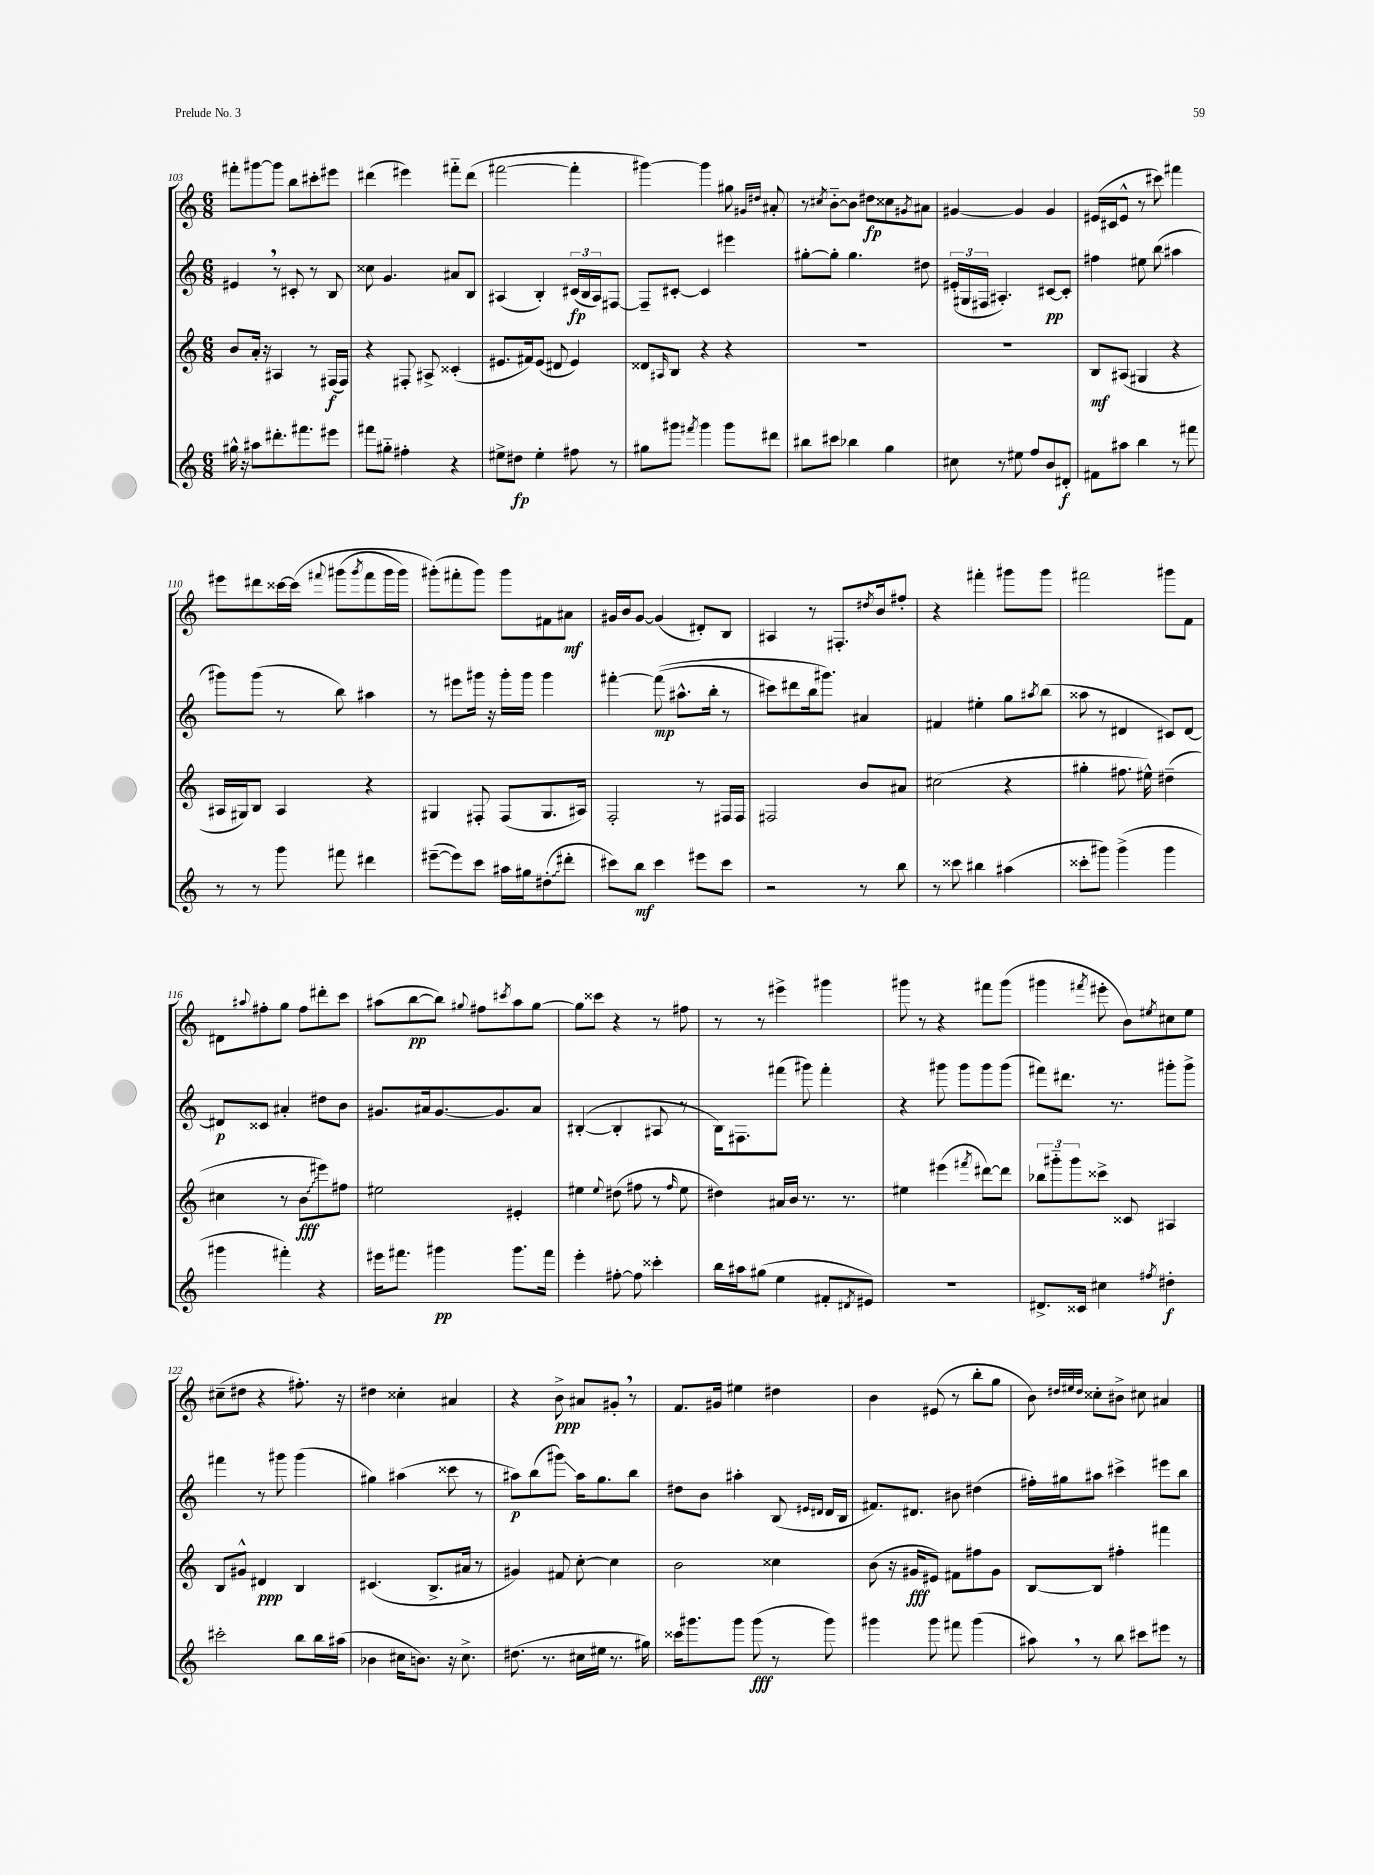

**kern	**kern	**kern	**kern
*staff4	*staff3	*staff2	*staff1
*clefG2	*clefG2	*clefG2	*clefG2
*k[]	*k[]	*k[]	*k[]
*M6/8	*M6/8	*M6/8	*M6/8
16gg#^^\	8b/L	4e#/	8fff#'\L
16r	.	.	.
8aa#\L	16a'/Jk	.	[8ggg#\
.	16r	.	.
8.ddd#'\	4A#/	8r	8ggg#\]J
.	.	8c#'/	8bb\L
8.fff#\	.	.	.
.	8r	8r	8ccc#'\
8eee#\J	(16F#/LL	8B/	8eee#\J
.	16F#/JJ)	.	.
=	=	=	=
8fff#\L	4r	8cc##\	(4ddd#\
8gg#'~\J	.	4.g/	.
4ff#'\	8F#'/	.	4eee#\)
.	8A#^/	.	.
4r	(4c##'/	8a#/L	8fff#'~\L
.	.	8B/J	(8ddd#\J
=	=	=	=
8ee#^\L	8.e#/L	(4A#/	[2fff#\
8dd#\J	.	.	.
.	16f#/k)	.	.
4ee#'\	(8e#/J	4B'/)	.
.	8d#/	.	.
8ff#\	4e#/)	(24c#/LL	4fff#'\]
.	.	24B/	.
.	.	24A#/J)	.
8r	.	[8F#/J	.
=	=	=	=
8gg#\L	8d##/L	8F#~/]L	[4ggg#\)
.	16qqA#/	.	.
8ggg#\J	8B/J	[8c#'/J	.
8qfff#/	.	.	.
4ggg#\	4r	4c#/]	4ggg#\]
8ggg#\L	4r	4eee#\	8gg#\
.	.	.	16qqg#/LL
.	.	.	16qqdd#/JJ
8ddd#\J	.	.	8a#'/
=	=	=	=
8bb#\L	2.r	[8gg#'\L	8r
.	.	.	8qcc#/
8ccc#\J	.	8gg#'\]J	[8b'~\L
4bb-\	.	4.gg#\	8b\]J
.	.	.	8dd#\L
4gg\	.	.	8cc##\
.	.	.	8qg#/
.	.	8dd#\	8a#\J
=	=	=	=
8cc#\	2.r	(24e#'/LL	[4g#/
.	.	24G#/	.
.	.	24F#/JJ	.
8r	.	4.A#'/)	.
8ee#\	.	.	4g#/]
8ff/L	.	.	.
8b/	.	[8c#/L	4g#/
8d#'/J	.	8c#'/]J	.
=	=	=	=
8f#\L	8B/L	4ff#\	(16e#/LL
.	.	.	16c#/J
8aa#\J	(8A#/J	.	8e#^^/J
4bb\	4G#/	8ee#\	8r
.	.	(8bb\	8ccc#\)
8r	4r	4aa#\	4fff#\
8fff#\	.	.	.
=	=	=	=
8r	16A#/LL	8ggg#\L)	8eee#\L
.	16G#/J)	.	.
8r	8B/J	(8ggg#\J	8ddd#\
8ggg\	4A#/	8r	[16ccc##\L
.	.	.	&(16ccc##\]JJ
.	.	.	8qqfff#/
8fff#\	.	8bb\)	(8ggg#\L
.	.	.	8qggg#/
4ddd#\	4r	4aa#\	8fff#\
.	.	.	16ggg#\L
.	.	.	16ggg#\JJ)
=	=	=	=
([8eee#~\L	4G#/	8r	(8ggg#'\L&)
8eee#\])	.	8eee#\L	8fff#'\
8ccc\J	8F#'/	16ggg#\Jk	8ggg#\J)
.	.	16r	.
16aa#\LL	(8F#/L	16ggg#'\LL	8ggg#\L
16gg#\J	.	16ggg#\JJ	.
(8dd#'\	8.G#/	4ggg#\	8f#\
8ddd#'\J	.	.	8a#\J
.	16A#/Jk)	.	.
=	=	=	=
8ccc#\L)	2F'/	[4fff#'\	16g#/LL
.	.	.	16b/J
8bb\J	.	.	[8g#/J
4ccc#\	.	&((8fff#\]	(4g#/]
.	.	8.aa#^^\L	.
8eee#\L	8r	.	8d#'/L)
.	.	16bb'\Jk	.
8ccc#\J	16F#/LL	8r	8B/J
.	16F#/JJ	.	.
=	=	=	=
2r	2F#/	8ccc#\L)	4A#/
.	.	8ddd#\	.
.	.	16bb\k	8r
.	.	8.ggg#\J&)	.
.	.	.	8.F#'/L
8r	8b/L	4a#/	.
.	.	.	8qdd#/
.	.	.	16b/k
8bb\	8a#/J	.	8ff#'/J
=	=	=	=
8r	(2cc#\	4f#/	4r
8ccc##\	.	.	.
4bb#\	.	4ee#'\	4fff#'\
(4aa#\	4r	8gg\L	8ggg#\L
.	.	8qaa#/	.
.	.	(8bb\J	8ggg#\J
=	=	=	=
8ccc##'\L	4gg#'\	8aa##\	2fff#\
8ggg#\J)	.	8r	.
(4ggg#^\	8.ff#\	4d#/	.
.	16ee#^^\)	.	.
4ggg#\	(4dd#~\	8c#/L)	8ggg#\L
.	.	[8d#/J	8f\J
=	=	=	=
4ggg#\	4cc#\	8d#/]L	8d#\L
.	.	.	8qqaa#/
.	.	8c##/J	8ff#'\
4fff#'\)	8r	4a#'/	8gg\J
.	8b\L	.	8ff#\L
4r	8eee#\)	8dd#\L	8ddd#'\
.	8ff#\J	8b\J	8ccc\J
=	=	=	=
16eee#\LK	2ee#\	8.g#/L	(8aa#\L
8.fff#\J	.	.	.
.	.	.	[8bb\
.	.	16a#/k	.
4ggg#\	.	[8.g#/	8bb\]J)
.	.	.	8qqgg#/
.	.	.	8ff#\L
.	.	8.g#/]	.
.	.	.	8qccc#/
8.ggg#\L	4e#'/	.	8aa#\
.	.	8a#/J	[8gg#\J
16fff#\Jk	.	.	.
=	=	=	=
4eee'\	4ee#\	([4B#'/	8gg#\]L
.	.	.	8ccc##\J
.	8qqee#/	.	.
[8ff#'\	(8dd#\	4B#'/]	4r
8ff#\]	8ff#\	.	.
4ccc##'\	8r	8A#/	8r
.	16qqff#/	.	.
.	8ee#\	8r	8ff#\
=	=	=	=
16bb\LL	4dd#\)	16B\LK)	8r
16aa#\J	.	8.F#\	.
(8gg#\J	.	.	8r
4ee\	16a#/LL	(8fff#\J	4eee#^\
.	16b/JJ	.	.
.	8.r	8ggg#\)	.
8f#'/L	.	4fff#'\	4ggg#\
.	8.r	.	.
8qd#/	.	.	.
8e#/J)	.	.	.
=	=	=	=
2.r	4ee#\	4r	8ggg#\
.	.	.	8r
.	(4eee#\	8ggg#\	4r
.	.	8ggg#\L	.
.	8qfff#/	.	.
.	[8ddd#\L)	8ggg#\	8fff#\L
.	8ddd#\]J	(8ggg#\J	(8ggg#\J
=	=	=	=
8.d#^/L	12bb-\L	8fff#\L)	4ggg#\
.	12ggg#'~\	.	.
.	.	8.ddd#\J	.
.	12ggg#\	.	.
16c##/Jk	.	.	.
.	.	.	8qfff#/
4cc#\	8ccc##^\J	.	8eee#'\
.	.	8.r	.
.	8c##/	.	8b\L)
8qff#/	.	.	8qee#/
4dd#'\	4A#/	8ggg#'\L	8cc#\
.	.	8ggg#^\J	8ee#\J
=	=	=	=
2ccc#'\	8B/L	4fff#\	(8cc#~\L
.	8g#^^/J	.	8dd#\J
.	4d#/	8r	4r
.	.	8ggg#\	.
8bb\L	4B/	(4ggg#\	8.ff#'\)
16bb\L	.	.	.
(16aa#\JJ	.	.	16r
=	=	=	=
4b-\	(4.c#/	4gg#\)	4dd#\
16cc#\LK	.	(4aa#\	4cc##'\
8.b\J)	.	.	.
.	8.B^/L	.	.
16r	.	8ccc##\	4a#/
8.cc#^\	16a#/Jk	.	.
.	8r	8r	.
=	=	=	=
(8.dd#\	4g#/)	8aa#\L)	4r
.	.	(8bb\	.
8.r	.	.	.
.	8f#/	8ggg#\J)	8b^\
16cc#\LL	[8cc'\	16aa#\LK	8a#/L
16ee#\JJ	.	8.gg\	.
8.r	4cc\]	.	8g#'/J
.	.	8bb\J	8r
16gg#\)	.	.	.
=	=	=	=
16ccc##\LK	2b\	8dd#\L	8.f/L
8.ggg#\	.	.	.
.	.	8b\J	.
.	.	.	16g#/Jk
8ggg#\J	.	4aa#'\	4ee#\
(8ggg#\	.	.	.
8r	4cc##\	(8B/	4dd#\
.	.	16qqe#/LL	.
.	.	16qqd#/JJ	.
8ggg#\)	.	16d#/LL	.
.	.	16B/JJ	.
=	=	=	=
4ggg#\	(8b\	8.f#/L)	4b\
.	16r	.	.
.	16g#/LK	8.d#/J	.
8ggg#\	8e#/J)	.	(8e#/
8fff#\	8f#\L	8b#\	8r
(4ggg#\	8ff#\	(4dd#\	8bb'\L
.	8g#\J	.	8gg\J
=	=	=	=
8aa#\)	[8B/L	16ff#'\LL)	8b\)
.	.	16gg#\J	.
.	.	.	32qqdd#/LLL
.	.	.	32qqee#/
.	.	.	32qqdd#/JJJ
8r	8B/]J	8aa#\J	8cc##'\L
8bb\	4ff#'\	4ccc#^\	8b#^\J
8ccc#\L	.	.	8cc#\
8eee#\J	4fff#\	8eee#\L	4a#/
8r	.	8bb\J	.
==	==	==	==
*-	*-	*-	*-
